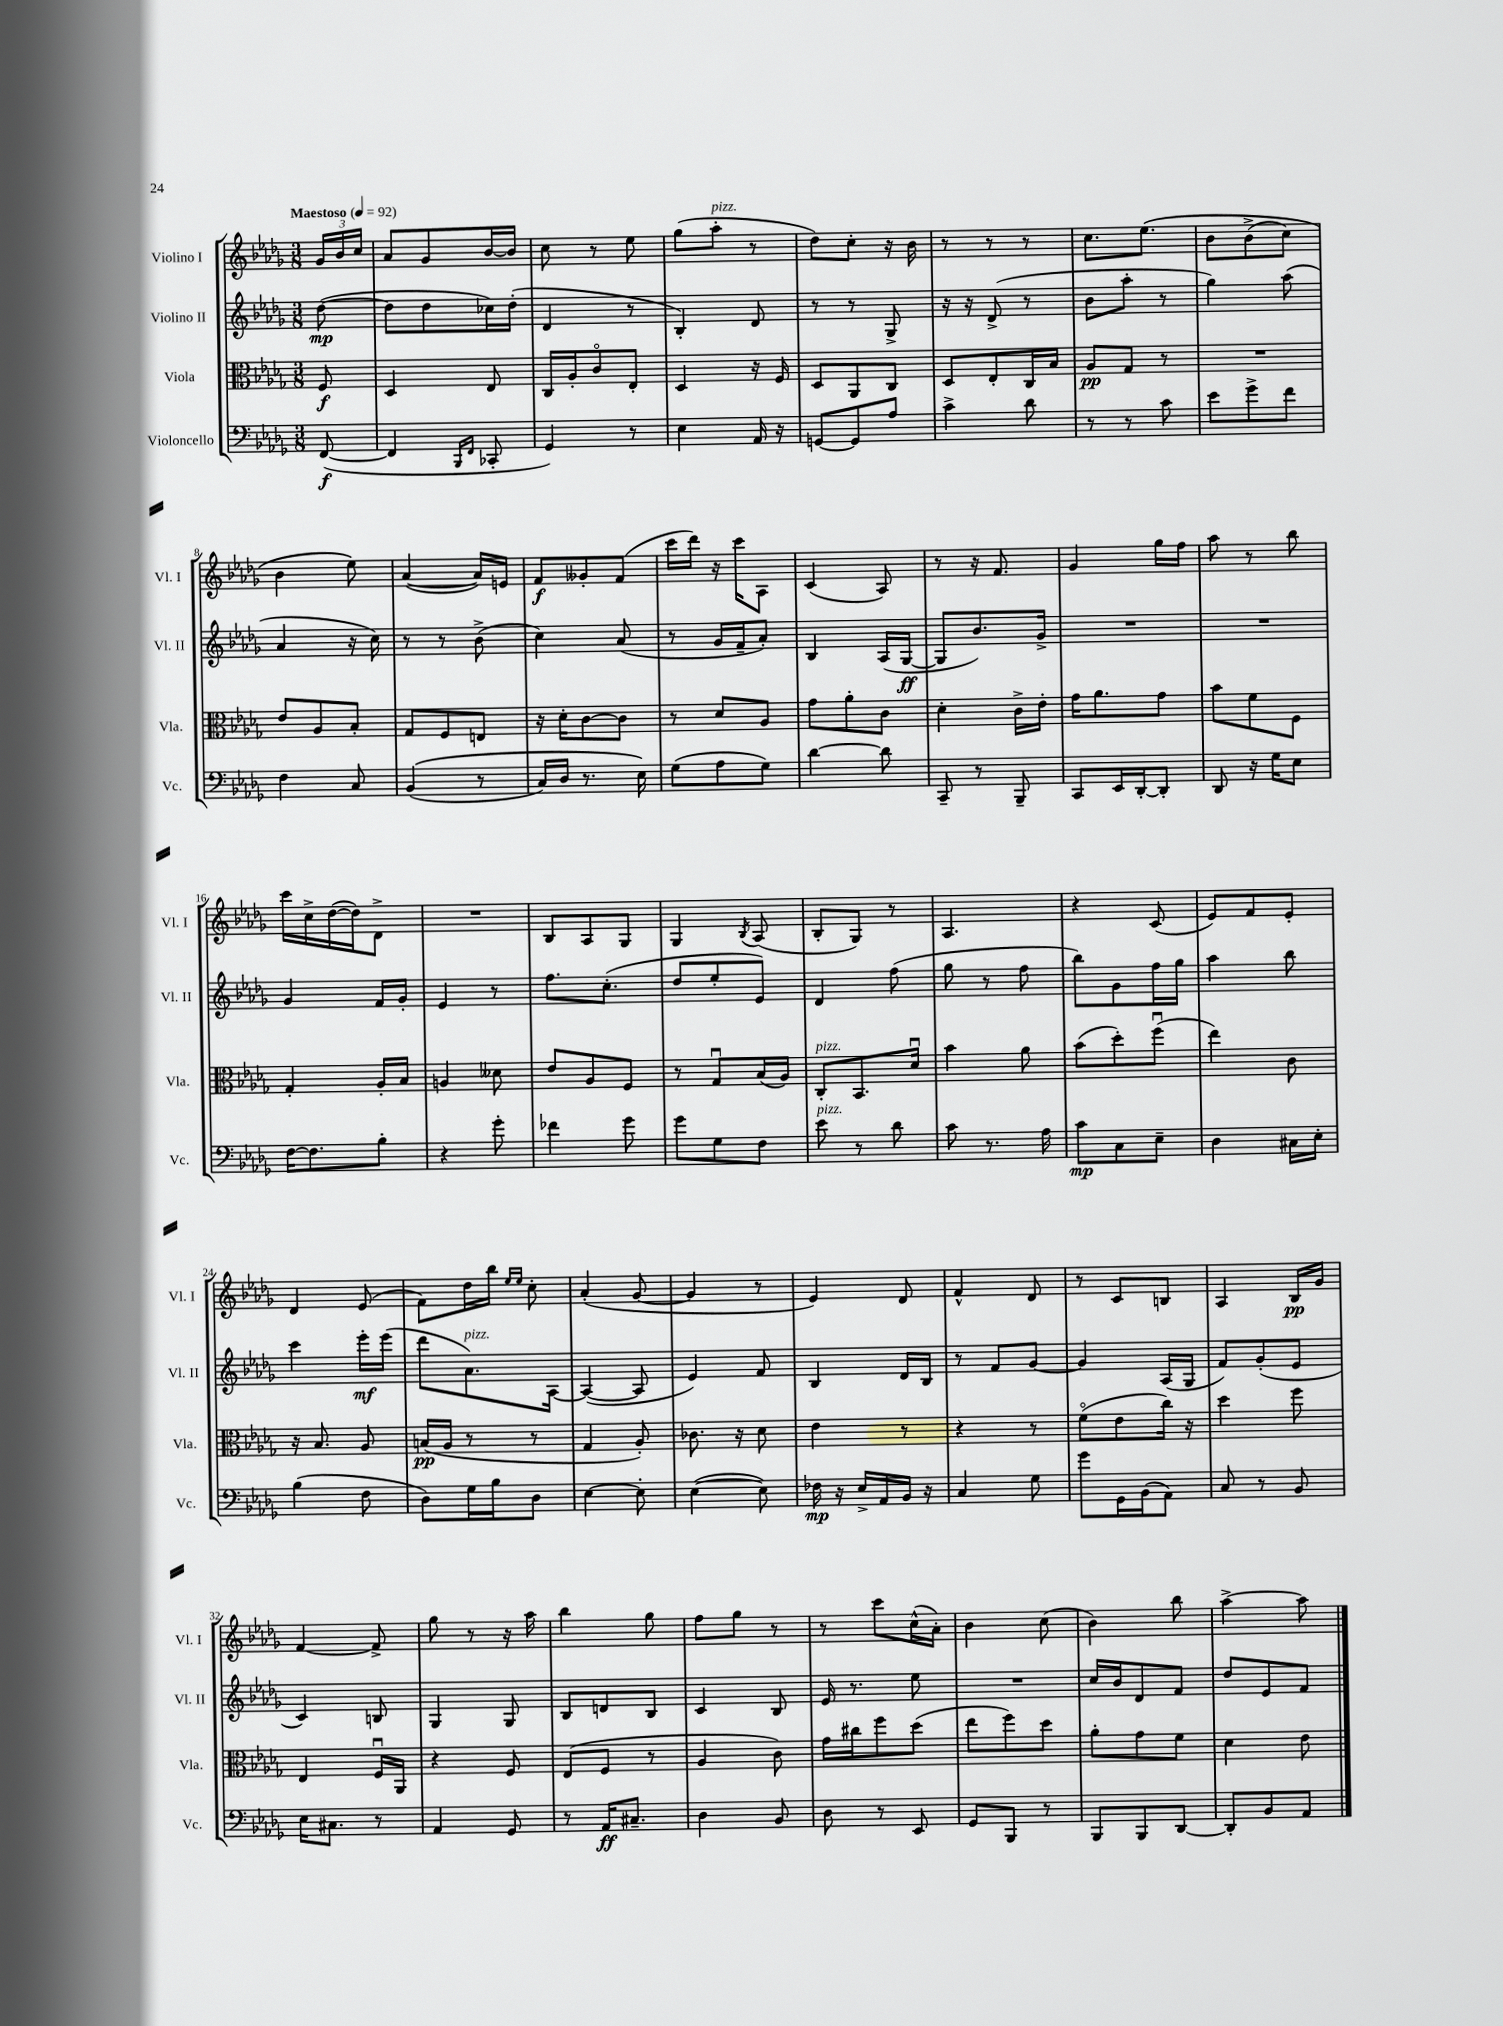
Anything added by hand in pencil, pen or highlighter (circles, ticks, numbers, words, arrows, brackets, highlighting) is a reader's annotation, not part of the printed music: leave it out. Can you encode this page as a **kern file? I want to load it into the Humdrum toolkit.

**kern	**dynam	**kern	**dynam	**kern	**dynam	**kern	**dynam
*part4	*part4	*part3	*part3	*part2	*part2	*part1	*part1
*staff4	*staff4	*staff3	*staff3	*staff2	*staff2	*staff1	*staff1
*I"Violoncello	*	*I"Viola	*	*I"Violino II	*	*I"Violino I	*
*I'Vc.	*	*I'Vla.	*	*I'Vl. II	*	*I'Vl. I	*
*clefF4	*	*clefC3	*	*clefG2	*	*clefG2	*
*k[b-e-a-d-g-]	*	*k[b-e-a-d-g-]	*	*k[b-e-a-d-g-]	*	*k[b-e-a-d-g-]	*
*M3/8	*	*M3/8	*	*M3/8	*	*M3/8	*
*MM92	*	*MM92	*	*MM92	*	*MM92	*
=	=	=	=	=	=	=	=
!	!	!	!	!	!	!LO:TX:a:B:t=Maestoso	!
([8FF/	f	8F/	f	([8dd-\	mp	24g-/LL	.
.	.	.	.	.	.	24b-/	.
.	.	.	.	.	.	24cc/JJ	.
=1	=1	=1	=1	=1	=1	=1	=1
4FF/]	.	4D-/	.	8dd-\L]	.	8a-/L	.
.	.	.	.	8dd-\	.	8g-/	.
16qqBBB-/LL	.	.	.	.	.	.	.
16qqFF/JJ	.	.	.	.	.	.	.
8CC-X'/	.	8E-/	.	16cc-X\L)	.	[16b-/L	.
.	.	.	.	(16dd-'\JJ	.	16b-/JJ]	.
=2	=2	=2	=2	=2	=2	=2	=2
4GG-/)	.	16C/LL	.	4d-/	.	8cc\	.
.	.	16A-'/J	.	.	.	.	.
.	.	8c/	.	.	.	8r	.
8r	.	8E-'/J	.	8r	.	8ee-\	.
=3	=3	=3	=3	=3	=3	=3	=3
4E-\	.	4D-/	.	4B-'/)	.	(8gg-\L	.
!	!	!	!	!	!	!LO:TX:a:i:t=pizz.	!
.	.	.	.	.	.	8aa-'\J	.
16AA-/	.	16r	.	8d-/	.	8r	.
16r	.	16F/	.	.	.	.	.
=4	=4	=4	=4	=4	=4	=4	=4
[8GGn/L	.	8D-/L	.	8r	.	8dd-\L)	.
8GG/]	.	8AA-/	.	8r	.	8cc'\J	.
8A-/J	.	8C/J	.	8G-^/	.	16r	.
.	.	.	.	.	.	16b-\	.
=5	=5	=5	=5	=5	=5	=5	=5
4c^\	.	8D-/L	.	16r	.	8r	.
.	.	.	.	16r	.	.	.
.	.	8E-'/	.	(8d-^/	.	8r	.
8d-\	.	16C/L	.	8r	.	8r	.
.	.	16B-/JJ	.	.	.	.	.
=6	=6	=6	=6	=6	=6	=6	=6
8r	.	8A-/L	pp	8b-\L	.	8.cc\L	.
8r	.	8G-/J	.	8aa-'\J	.	.	.
.	.	.	.	.	.	(8.ee-\J	.
8c\	.	8r	.	8r	.	.	.
=7	=7	=7	=7	=7	=7	=7	=7
8e-\L	.	4.r	.	4gg-\)	.	8b-\L	.
8g-^\	.	.	.	.	.	(8b-^\	.
8f\J	.	.	.	(8aa-\	.	8cc\J)	.
!!LO:LB:g=z
=8	=8	=8	=8	=8	=8	=8	=8
4F\	.	8e-/L	.	4a-/	.	4b-\	.
.	.	8A-/	.	.	.	.	.
8C/	.	8B-'/J	.	16r	.	8ee-\)	.
.	.	.	.	16cc\)	.	.	.
=9	=9	=9	=9	=9	=9	=9	=9
((4BB-/	.	8G-/L	.	8r	.	([4a-/	.
.	.	8F/	.	8r	.	.	.
8r	.	8En/J	.	(8b-^\	.	16a-/LL])	.
.	.	.	.	.	.	16en/JJ	.
=10	=10	=10	=10	=10	=10	=10	=10
16C/LL)	.	16r	.	4cc\)	.	8f/L	f
16D-/JJ	.	16d-'\KL	.	.	.	.	.
8.r	.	[8c\	.	.	.	8g--X'/	.
.	.	8c\J]	.	(8a-/	.	(8f/J	.
16E-\)	.	.	.	.	.	.	.
=11	=11	=11	=11	=11	=11	=11	=11
(8G-\L	.	8r	.	8r	.	16ccc\LL	.
.	.	.	.	.	.	16ddd-\JJ)	.
8A-\	.	8d-/L	.	16g-/LL	.	16r	.
.	.	.	.	16f~/J	.	16ccc\KL	.
8G-\J)	.	8A-/J	.	8a-'/J)	.	8A-\J	.
=12	=12	=12	=12	=12	=12	=12	=12
[4d-\	.	8g-\L	.	4B-/	.	(4c/	.
.	.	8a-'\	.	.	.	.	.
8d-\]	.	8c\J	.	(16A-/LL	.	8A-/)	.
.	.	.	.	[16G-/JJ	ff	.	.
=13	=13	=13	=13	=13	=13	=13	=13
8CC~/	.	4d-'\	.	8G-/L]	.	8r	.
8r	.	.	.	8.b-/)	.	16r	.
.	.	.	.	.	.	8.f/	.
8BBB-~/	.	16c^\LL	.	.	.	.	.
.	.	16e-'\JJ	.	16g-^/Jk	.	.	.
=14	=14	=14	=14	=14	=14	=14	=14
8CC/L	.	16g-\KL	.	4.r	.	4g-/	.
.	.	8.a-\	.	.	.	.	.
16EE-/L	.	.	.	.	.	.	.
[16DD-'/J	.	.	.	.	.	.	.
8DD-'/J]	.	8g-\J	.	.	.	16gg-\LL	.
.	.	.	.	.	.	16ff\JJ	.
=15	=15	=15	=15	=15	=15	=15	=15
8DD-/	.	8b-\L	.	4.r	.	8aa-\	.
16r	.	8f\	.	.	.	8r	.
16G-\KL	.	.	.	.	.	.	.
8E-\J	.	8F\J	.	.	.	8bb-\	.
!!LO:LB:g=z
=16	=16	=16	=16	=16	=16	=16	=16
[16F\KL	.	4G-'/	.	4g-/	.	16ccc\LL	.
8.F\]	.	.	.	.	.	16cc^\	.
.	.	.	.	.	.	([16dd-\	.
.	.	.	.	.	.	16dd-\J])	.
8B-'\J	.	16A-'/LL	.	16f/LL	.	8d-^\J	.
.	.	16B-/JJ	.	16g-'/JJ	.	.	.
=17	=17	=17	=17	=17	=17	=17	=17
4r	.	4An/	.	4e-/	.	4.r	.
8g-'\	.	8d--X\	.	8r	.	.	.
=18	=18	=18	=18	=18	=18	=18	=18
4f-X\	.	8e-/L	.	8.ff\L	.	8B-/L	.
.	.	8A-/	.	.	.	8A-/	.
.	.	.	.	(8.cc'\J	.	.	.
8g-\	.	8F/J	.	.	.	8G-/J	.
=19	=19	=19	=19	=19	=19	=19	=19
8g-\L	.	8r	.	8dd-/L	.	4G-/	.
8G-\	.	8G-u/L	.	8ee-'/	.	.	.
.	.	.	.	.	.	8qB-/	.
8F\J	.	(16B-/L	.	8e-/J)	.	(8A-/	.
.	.	16A-/JJ)	.	.	.	.	.
=20	=20	=20	=20	=20	=20	=20	=20
!	!	!LO:TX:a:i:t=pizz.	!	!	!	!	!
!LO:TX:a:i:t=pizz.	!	!	!	!	!	!	!
8e-\	.	8C'/L	.	4d-/	.	8B-'/L	.
8r	.	8.BB-/	.	.	.	8G-/J)	.
8d-\	.	.	.	(8ff\	.	8r	.
.	.	16d-u/Jk	.	.	.	.	.
=21	=21	=21	=21	=21	=21	=21	=21
8c\	.	4b-\	.	8gg-\	.	4.A-/	.
8.r	.	.	.	8r	.	.	.
.	.	8a-\	.	8ff\	.	.	.
16A-\	.	.	.	.	.	.	.
=22	=22	=22	=22	=22	=22	=22	=22
8c\L	mp	(8b-\L	.	8bb-\L)	.	4r	.
8C\	.	8dd-'\)	.	8g-\	.	.	.
8E-~\J	.	(8ffu\J	.	16ff\L	.	(8c/	.
.	.	.	.	16gg-\JJ	.	.	.
=23	=23	=23	=23	=23	=23	=23	=23
4D-\	.	4ee-\)	.	4aa-\	.	8e-/L)	.
.	.	.	.	.	.	8f/	.
16C#X\LL	.	8c\	.	8bb-\	.	8e-'/J	.
16E-'\JJ	.	.	.	.	.	.	.
!!LO:LB:g=z
=24	=24	=24	=24	=24	=24	=24	=24
(4B-\	.	16r	.	4ccc\	.	4d-/	.
.	.	8.B-/	.	.	.	.	.
8F\	.	8A-/	.	16eee-'\LL	mf	(8e-/	.
.	.	.	.	(16eee-\JJ	.	.	.
=25	=25	=25	=25	=25	=25	=25	=25
8D-\L)	.	(16Bn/LL	pp	8ddd-\L	.	8f\L)	.
.	.	16A-/JJ	.	.	.	.	.
!	!	!	!	!LO:TX:a:i:t=pizz.	!	!	!
16G-\L	.	8r	.	8.a-\)	.	16dd-\L	.
16B-\J	.	.	.	.	.	16bb-\JJ	.
.	.	.	.	.	.	16qqee-/LL	.
.	.	.	.	.	.	16qqee-/JJ	.
8D-\J	.	8r	.	.	.	8cc'\	.
.	.	.	.	[16A-\Jk	.	.	.
=26	=26	=26	=26	=26	=26	=26	=26
[4E-\	.	4G-/	.	(4A-/_	.	(4a-'/	.
8E-'\]	.	8A-'/)	.	8A-/]	.	[8g-/	.
=27	=27	=27	=27	=27	=27	=27	=27
([4E-\	.	8.c-X\	.	4e-/)	.	4g-/]	.
.	.	16r	.	.	.	.	.
8E-\])	.	8d-\	.	8f/	.	8r	.
=28	=28	=28	=28	=28	=28	=28	=28
16F-X\	mp	4e-\	.	4B-/	.	4e-/)	.
16r	.	.	.	.	.	.	.
16E-^/LL	.	.	.	.	.	.	.
16AA-/	.	.	.	.	.	.	.
16BB-/JJ	.	8r	.	16d-/LL	.	8d-/	.
16r	.	.	.	16B-/JJ	.	.	.
=29	=29	=29	=29	=29	=29	=29	=29
4C/	.	4r	.	8r	.	4f^^/	.
.	.	.	.	8f/L	.	.	.
8G-\	.	8r	.	[8g-/J	.	8d-/	.
=30	=30	=30	=30	=30	=30	=30	=30
8g-\L	.	(8f\L	.	4g-/]	.	8r	.
16GG-\L	.	8e-\	.	.	.	8c/L	.
(16BB-\J	.	.	.	.	.	.	.
8AA-\J)	.	16cc\Jk)	.	(16A-/LL	.	8Bn/J	.
.	.	16r	.	16G-/JJ	.	.	.
=31	=31	=31	=31	=31	=31	=31	=31
8C/	.	4dd-\	.	8f/L)	.	4A-/	.
8r	.	.	.	(8g-'/	.	.	.
8BB-/	.	8ff\	.	8e-/J	.	16B-/LL	pp
.	.	.	.	.	.	16g-/JJ	.
!!LO:LB:g=z
=32	=32	=32	=32	=32	=32	=32	=32
16E-\KL	.	4E-/	.	4c/)	.	[4f/	.
8.C#X\J	.	.	.	.	.	.	.
8r	.	16Fu/LL	.	8Bn/	.	8f^/]	.
.	.	16AA-/JJ	.	.	.	.	.
=33	=33	=33	=33	=33	=33	=33	=33
4AA-/	.	4r	.	4G-/	.	8gg-\	.
.	.	.	.	.	.	8r	.
8GG-/	.	8F/	.	8G-/	.	16r	.
.	.	.	.	.	.	16aa-\	.
=34	=34	=34	=34	=34	=34	=34	=34
8r	.	(8E-/L	.	8B-/L	.	4bb-\	.
16AA-/KL	ff	8F/J	.	8dn/	.	.	.
8.C#X~/J	.	.	.	.	.	.	.
.	.	8r	.	8B-/J	.	8gg-\	.
=35	=35	=35	=35	=35	=35	=35	=35
4D-\	.	4A-/	.	4c/	.	8ff\L	.
.	.	.	.	.	.	8gg-\J	.
8BB-/	.	8c\)	.	8B-/	.	8r	.
=36	=36	=36	=36	=36	=36	=36	=36
8D-\	.	16g-\LL	.	16e-/	.	8r	.
.	.	16cc#X\J	.	8.r	.	.	.
8r	.	8ff\	.	.	.	8ccc\L	.
8EE-/	.	(8dd-\J	.	8ee-\	.	(16cc^^\L	.
.	.	.	.	.	.	16a-'\JJ)	.
=37	=37	=37	=37	=37	=37	=37	=37
8GG-/L	.	8ee-\L	.	4.r	.	4b-\	.
8BBB-/J	.	8ff\)	.	.	.	.	.
8r	.	8dd-\J	.	.	.	(8cc\	.
=38	=38	=38	=38	=38	=38	=38	=38
8BBB-/L	.	8a-'\L	.	16cc/LL	.	4b-\)	.
.	.	.	.	16b-/J	.	.	.
8BBB-/	.	8g-\	.	8d-/	.	.	.
[8DD-/J	.	8f\J	.	8f/J	.	8bb-\	.
=39	=39	=39	=39	=39	=39	=39	=39
8DD-'/L]	.	4d-\	.	8dd-/L	.	[4aa-^\	.
8BB-/	.	.	.	8e-/	.	.	.
8AA-/J	.	8e-\	.	8f/J	.	8aa-\]	.
==	==	==	==	==	==	==	==
*-	*-	*-	*-	*-	*-	*-	*-
